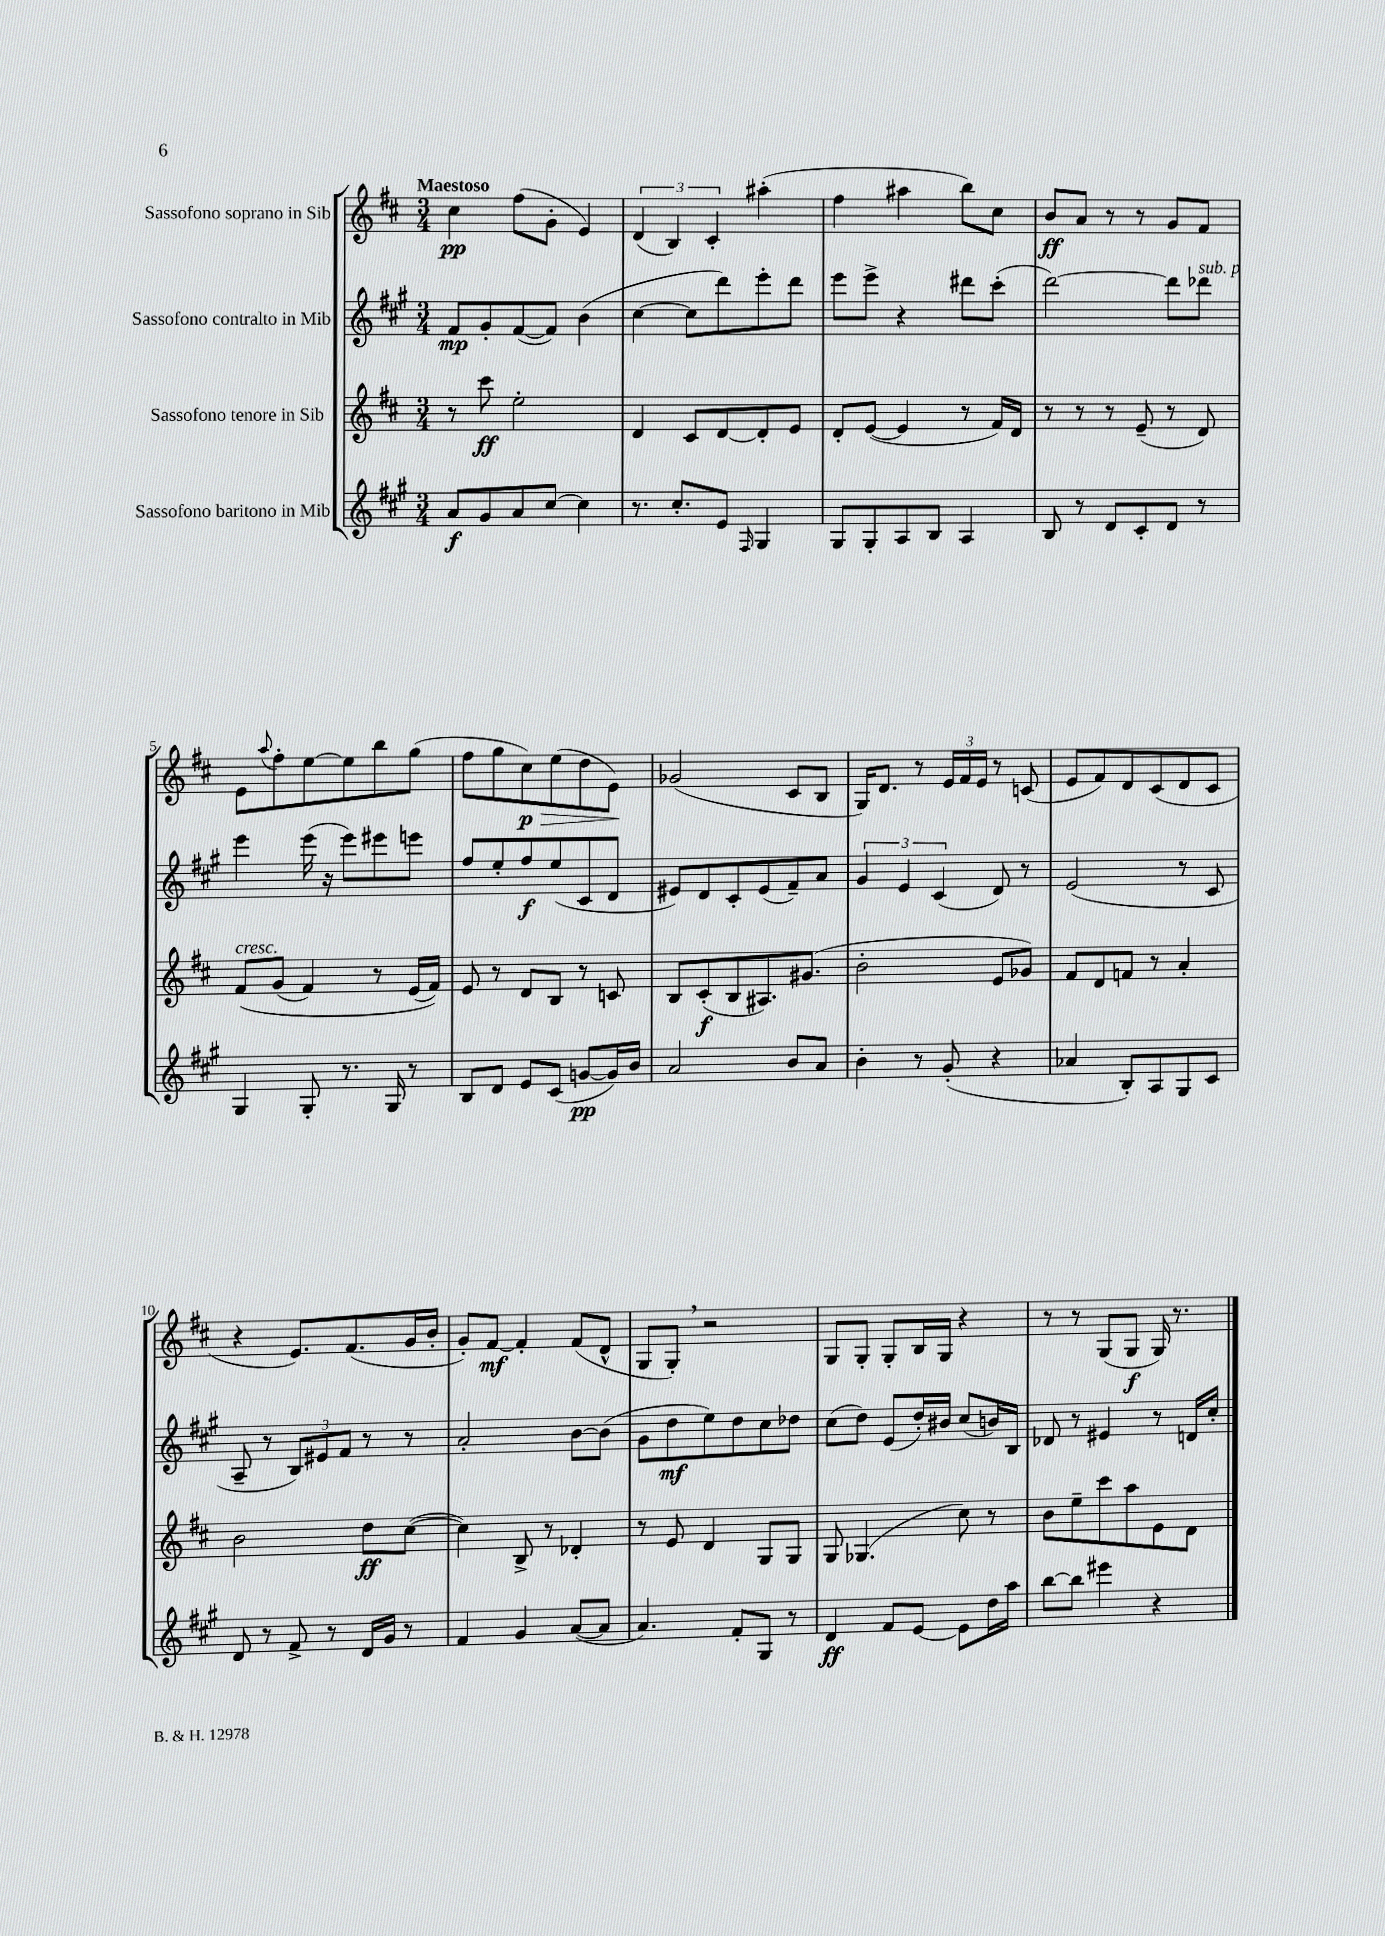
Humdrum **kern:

**kern	**kern	**kern	**kern
*staff4	*staff3	*staff2	*staff1
*clefG2	*clefG2	*clefG2	*clefG2
*k[f#c#g#]	*k[f#c#]	*k[f#c#g#]	*k[f#c#]
*M3/4	*M3/4	*M3/4	*M3/4
8a	8r	8f#	4cc#
8g#	8ccc#	8g#'	.
8a	2ee'	([8f#	(8ff#
[8cc#	.	8f#])	8g'
4cc#]	.	(4b	4e)
=	=	=	=
8.r	4d	[4cc#	(6d
.	.	.	6B)
8.cc#'	.	.	.
.	8c#	8cc#]	.
.	.	.	6c#'
8e	[8d	8ddd)	.
16qqF#	.	.	.
4G#	8d']	8eee'	(4aa#'
.	8e	8ddd	.
=	=	=	=
8G#	8d'	8eee	4ff#
8G#'	([8e	8eee^	.
8A	4e]	4r	4aa#
8B	.	.	.
4A	8r	8ddd#	8bb)
.	16f#)	(8ccc#'	8cc#
.	16d	.	.
=	=	=	=
8B	8r	[2ddd)	8b
8r	8r	.	8a
8d	8r	.	8r
8c#'	(8e~	.	8r
8d	8r	8ddd]	8g
8r	8d)	8ddd-	8f#
=	=	=	=
4G#	&(8f#	4eee	8e
.	.	.	8qqaa
.	(8g	.	8ff#'
8G#'	4f#)	(16eee	[8ee
.	.	16r	.
8.r	.	8eee)	8ee]
.	8r	8eee#	8bb
16G#	.	.	.
8r	(16e	8eee	(8gg
.	16f#)&)	.	.
=	=	=	=
8B	8e	8ff#	8ff#
8d	8r	8ee'	8gg
8e	8d	8ff#	8cc#)
(8c#	8B	(8ee	(8ee
[8g	8r	8c#	8dd
16g])	8c	8d	8e)
16b	.	.	.
=	=	=	=
2a	8B	8e#)	(2g-
.	(8c#'	8d	.
.	8B	8c#'	.
.	8.A#)	(8e#	.
8b	.	8f#~)	8c#
.	(8.g#	.	.
8a	.	8a	8B
=	=	=	=
4b'	2b'	6g#	16G)
.	.	.	8.d
.	.	6e	.
8r	.	.	8r
.	.	(6c#	.
(8g#'	.	.	24e
.	.	.	24f#
.	.	.	24e
4r	8e	8d)	8r
.	8g-)	8r	(8c
=	=	=	=
4a-	8f#	(2e	8e
.	8d	.	8f#)
8B')	8f	.	8d
8A	8r	.	(8c#
8G#	4a'	8r	8d
8c#	.	8c#	8c#
=	=	=	=
8d	2b	8A~	4r
8r	.	8r	.
8f#^	.	12B)	8.e)
.	.	12e#	.
8r	.	.	.
.	.	12f#	.
.	.	.	(8.f#
16d	8dd	8r	.
16g#	.	.	.
8r	([8cc#	8r	16g
.	.	.	16b'
=	=	=	=
4f#	4cc#])	2a'	8g')
.	.	.	[8f#
4g#	8B^	.	4f#']
.	8r	.	.
([8a	4d-'	[8b	(8f#
8a]	.	(8b]	8d^^
=	=	=	=
4.a)	8r	8g#	8G
.	8e	8dd	8G')
.	4d	8ee)	2r
8f#'	.	8dd	.
8G#	8G	8cc#	.
8r	8G	8dd-	.
=	=	=	=
4d	8G	(8cc#	8G
.	(4.G-	8dd)	8G'
8f#	.	(8e	8G'
[8e	.	16dd')	16B
.	.	16b#	16G
8e]	8cc#)	(8cc#	4r
16dd	8r	16b)	.
16aa	.	16B	.
=	=	=	=
[8bb	8b	8d-	8r
8bb]	8ee~	8r	8r
4eee#	8ccc#	4e#	(8G
.	8aa	.	8G
4r	8e	8r	16G)
.	.	.	8.r
.	8d	16d	.
.	.	16cc#'	.
==	==	==	==
*-	*-	*-	*-
